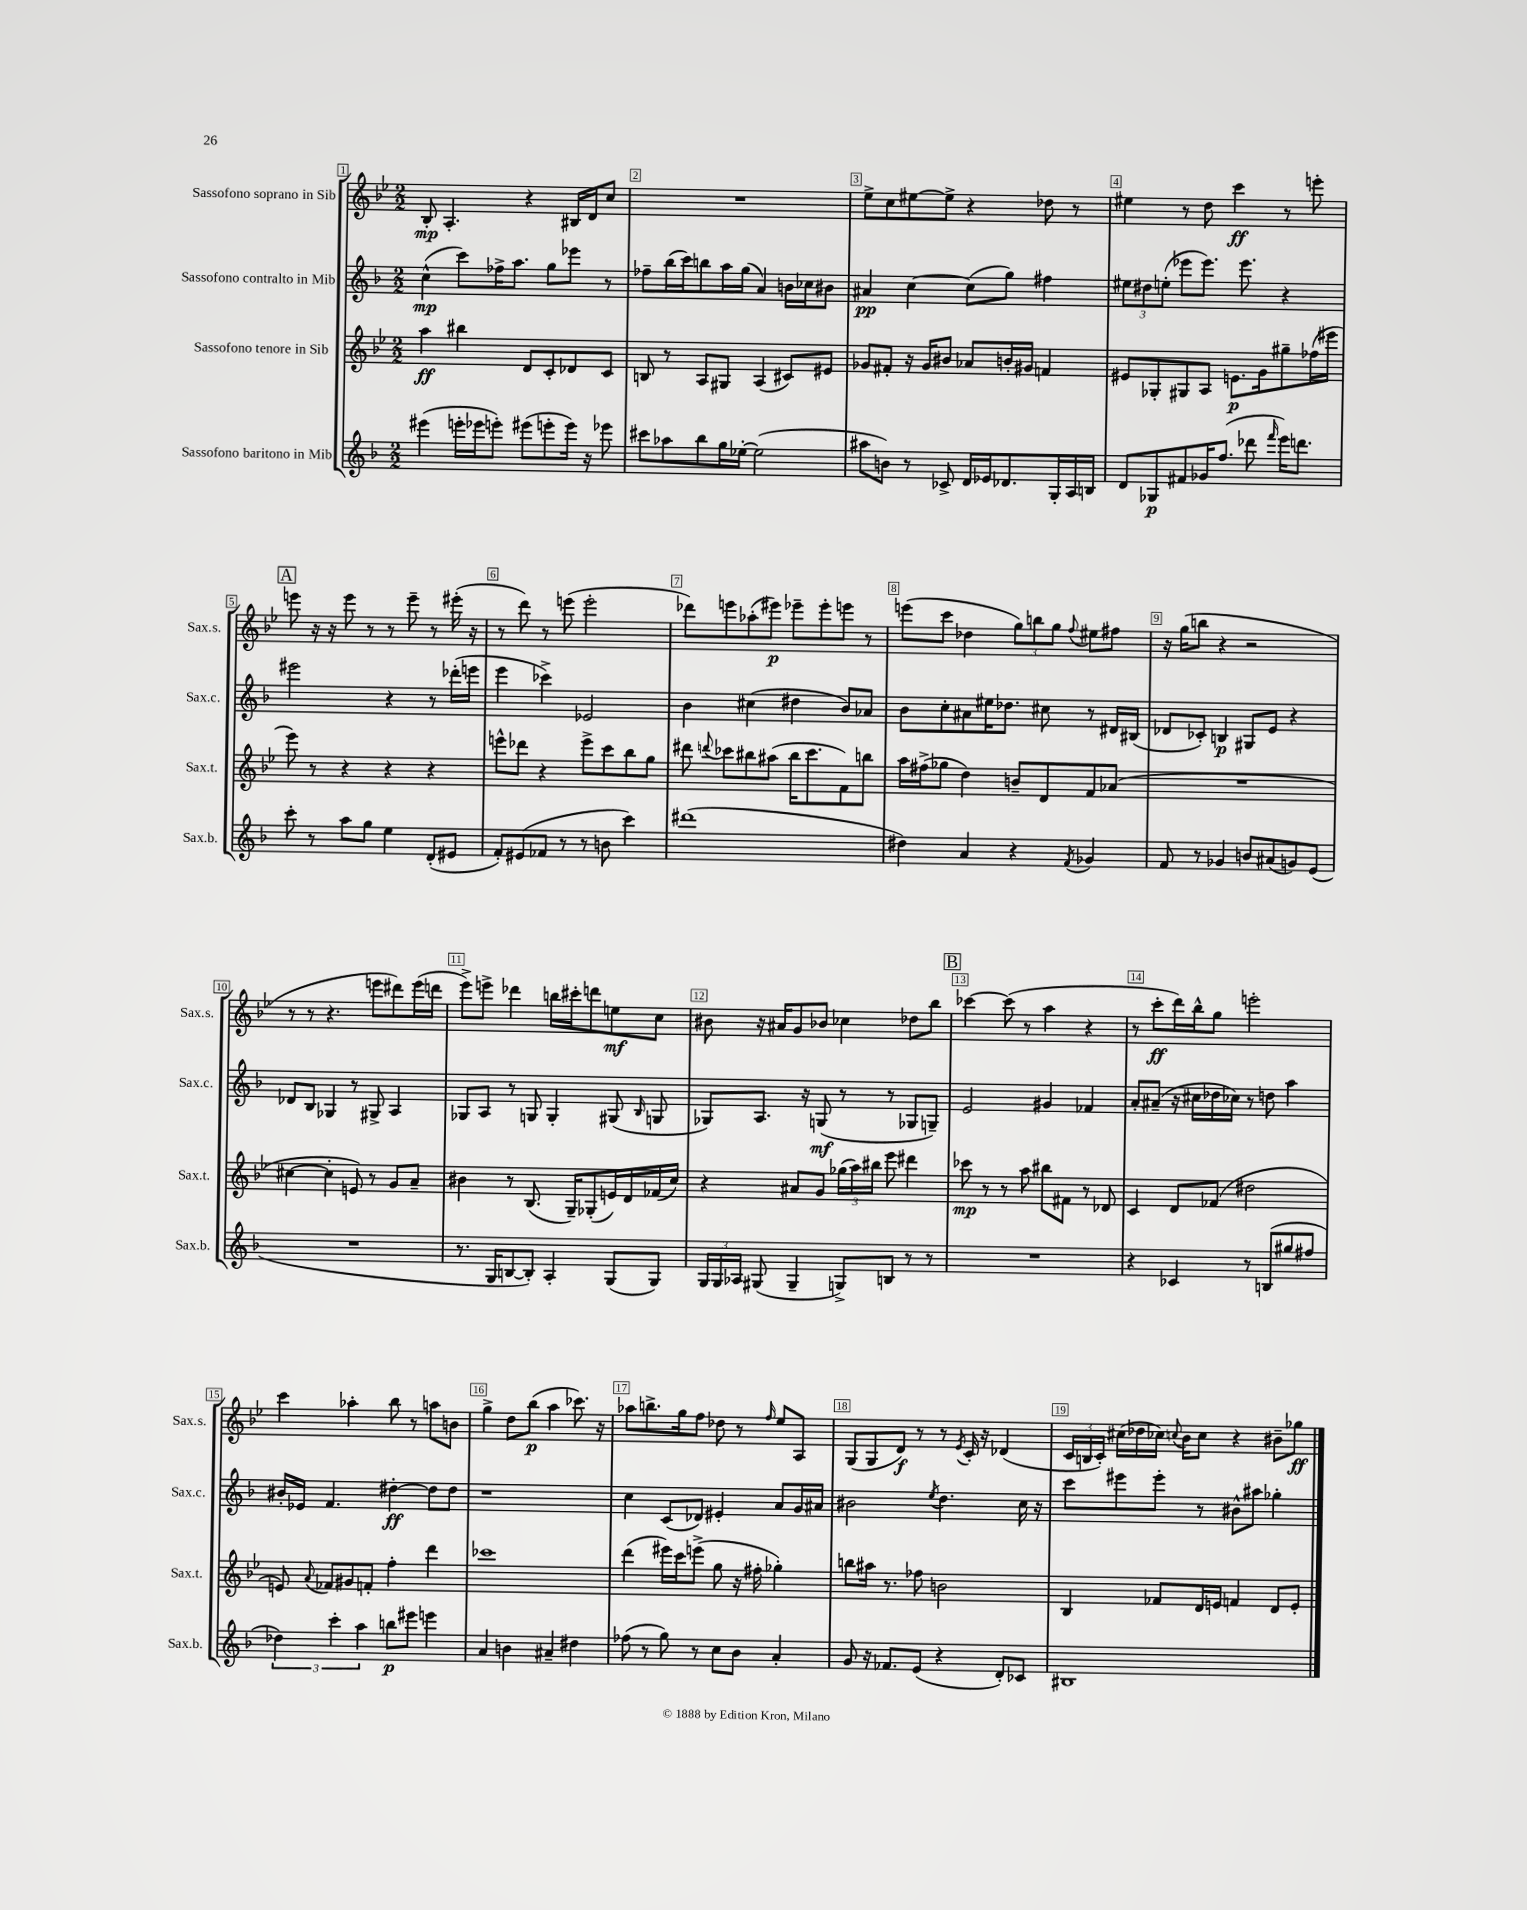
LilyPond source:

<<
\new StaffGroup <<
\new Staff = "s0" \with { instrumentName = "Sassofono soprano in Sib" shortInstrumentName = "Sax.s." } {
    \clef treble \key bes \major \numericTimeSignature \time 2/2
    \autoBeamOff bes8-.\mp a4.-. r4 bis16[ d'16 c''8] |
    R1 |
    ees''8[-> c''8 eis''8~ eis''8]-> r4 des''8 r8 |
    eis''4 r8 d''8 c'''4\ff r8 e'''8-. |
    \mark \markup { \box "A" } e'''8 r16 r16 e'''8 r8 r8 e'''8-- r8 eis'''16-.( r16 |
    r8 d'''8) r8 e'''8( e'''2-. |
    des'''8[) e'''8 aes''8-.( eis'''8]\p) ees'''8[-- ees'''8-. e'''8] r8 |
    e'''8[( c'''8] des''4 \tuplet 3/2 { g''8[) b''8 g''8] } \appoggiatura { f''8 } eis''8[ fis''8] |
    r16 g''16[( b''8] r4 r2 |
    r8 r8 r4. e'''8[ dis'''8) e'''16( d'''16] |
    ees'''8[->) e'''8]-> des'''4 b''16[ cis'''16-. d'''8 e''8\mf c''8] |
    bis'8 r16 ais'16[ g'8 bes'8] ces''4 des''8[ bes''8] |
    \mark \markup { \box "B" } ces'''4~ ces'''8( r8 a''4 r4 |
    r8 c'''8[-.\ff d'''16) bes''16-^ g''8] e'''2-. |
    c'''4 aes''4-. bes''8 r8 a''8[ b'8] |
    g''4-> d''8[ bes''8]\p( a''4 ces'''8.) r16 |
    aes''8[ b''8.-> g''16 f''8] des''8 r8 \grace { f''16 } ees''8[ a8] |
    g8[( g8 d'8]\f) r8 r8 \acciaccatura { ees'8 } c'16-. r16 des'4( |
    \tuplet 3/2 { c'16[ b16 c'16]-.) } cis''16[( des''16 ces''16]) \appoggiatura { c''8 } bes'16[ c''8] r4 bis'8[-- ges''8]\ff \bar "|." |
}
\new Staff = "s1" \with { instrumentName = "Sassofono contralto in Mib" shortInstrumentName = "Sax.c." } {
    \clef treble \key f \major \numericTimeSignature \time 2/2
    \autoBeamOff c''4-^\mp( c'''8[) fes''16-> a''8.] g''8[ ees'''8] r8 |
    fes''8[-- bes''16( c'''16) b''8 a''16 g''16]( a'4) b'16[ ces''16 bis'8] |
    ais'4\pp c''4~ c''8[( g''8]) fis''4 |
    \tuplet 3/2 { eis''8[ dis''8 e''8]-.( } ees'''8[ ees'''8.]) ees'''8. r4 |
    \mark \markup { \box "A" } eis'''2 r4 r8 des'''16[-.( e'''16] |
    e'''4 ces'''4->) ees'2 |
    bes'4 cis''4( dis''4 bes'8[) aes'8] |
    bes'8[ c''8-. ais'8 eis''16 des''8.] cis''8 r8 dis'16[ bis16]( |
    des'8[ ces'8]-.) b4\p gis8[ e'8] r4 |
    des'8[ bes8] ges4 r8 gis8-> a4 |
    ges8[ a8] r8 g8 g4-. gis8( \grace { bes16 } g8 |
    ges8[) a8.] r16 g8\mf( r8 r8 ges8[ g8]--) |
    \mark \markup { \box "B" } e'2 gis'4 fes'4 |
    a'8[-. ais'8]--( r16 cis''16[ des''16 ces''16]) r8 d''8 a''4 |
    bis'16[-. ees'16] f'4. dis''4~-.\ff dis''8[ dis''8] |
    r1 |
    c''4 c'8[( des'8]) eis'4-. a'8[ g'16 ais'16] |
    bis'2 \acciaccatura { e''8 } d''4. c''16 r16 |
    c'''8[ eis'''8 eis'''8]-. r8 bis'8[-^ ais''8] ges''4-. \bar "|." |
}
\new Staff = "s2" \with { instrumentName = "Sassofono tenore in Sib" shortInstrumentName = "Sax.t." } {
    \clef treble \key bes \major \numericTimeSignature \time 2/2
    \autoBeamOff a''4\ff bis''4 d'8[ c'8-. des'8 c'8] |
    b8 r8 a8[ gis8] a4( cis'8[) eis'8] |
    ges'8[ fis'8]-. r16 ges'16[ bis'8] aes'8[ b'16-. gis'16] f'4 |
    eis'8[ ges8-. gis8 a8] e'8.[\p g'16 gis''8-- fes''16( eis'''16] |
    \mark \markup { \box "A" } ees'''8) r8 r4 r4 r4 |
    e'''8[-^ des'''8] r4 e'''8[-> c'''8 bes''8 g''8] |
    dis'''8 \appoggiatura { d'''8 } ces'''8[ bis''8 ais''8]( bis''16[ ces'''8. f'8) b''8] |
    a''16[ fis''16->( ges''8] d''4) b'8[-- d'8 f'8 aes'8]( |
    R1 |
    cis''4~ cis''4-. e'8) r8 g'8[ a'8]-- |
    bis'4 r8 bes8.( g16[--) ges8-.( e'16) d'16 fes'16( c''16]) |
    r4 ais'8[ g'8] \tuplet 3/2 { ges''16[( a''16) bis''16] } ees'''8 dis'''4 |
    \mark \markup { \box "B" } ces'''8\mp r8 r8 a''8 bis''8[ fis'8] r8 des'8 |
    c'4 d'8[ fes'8]( dis''2 |
    e'8) \appoggiatura { a'8 } fes'8[ gis'8 f'8]-. f''4-. d'''4 |
    ces'''1 |
    d'''4( eis'''16[) c'''16 e'''8]->( g''8 r16 fis''16-. ges''4-.) |
    b''8[ ais''16] r8. fes''8 b'2 |
    bes4 fes'8[ d'16 e'16] f'4 d'8[ e'8]-. \bar "|." |
}
\new Staff = "s3" \with { instrumentName = "Sassofono baritono in Mib" shortInstrumentName = "Sax.b." } {
    \clef treble \key f \major \numericTimeSignature \time 2/2
    \autoBeamOff eis'''4( e'''16[-. ees'''16 e'''8]-.) eis'''8[( e'''8-. e'''16]) r16 ees'''8 |
    cis'''8[ aes''8 bes''8 g''16 ees''16]~-. ees''2( |
    ais''8[ b'8]) r8 ces'8-> d'16[ ees'16 des'8. g16-. a16 b16] |
    d'8[ ges8\p fis'8 ges'16 f''8.]( des'''8 \grace { f'''16 } e'''16[) d'''8.] |
    \mark \markup { \box "A" } c'''8-. r8 a''8[ g''8] e''4 d'8[-.( eis'8] |
    f'8[-.) eis'8( fes'8] r8 r8 b'8 c'''4) |
    dis'''1( |
    dis''4) a'4 r4 \acciaccatura { f'8 } ges'4 |
    f'8 r8 ges'4 b'8[ ais'8( g'8) e'8]( |
    R1 |
    r8. g16[ b8~ b8]-.) a4-. g8[( g8]) |
    \tuplet 3/2 { g16[ g16 aes16] } gis8( gis4-- g8[->) b8] r8 r8 |
    \mark \markup { \box "B" } R1 |
    r4 ces'4 r8 b8[( gis''8 fis''8] |
    \tuplet 3/2 { des''4) c'''4-. a''4 } b''8[\p eis'''8] e'''4 |
    a'4 b'4 ais'4-- dis''4 |
    fes''8( r8 g''8) r8 c''8[ bes'8] a'4-. |
    g'8 r16 fes'8.[ e'8]( r4 d'8[-.) ces'8] |
    bis1 \bar "|." |
}
>>
>>
\layout { \context { \Score \override BarNumber.break-visibility = ##(#f #t #t) barNumberVisibility = #all-bar-numbers-visible \override BarNumber.stencil = #(make-stencil-boxer 0.1 0.3 ly:text-interface::print) } }
